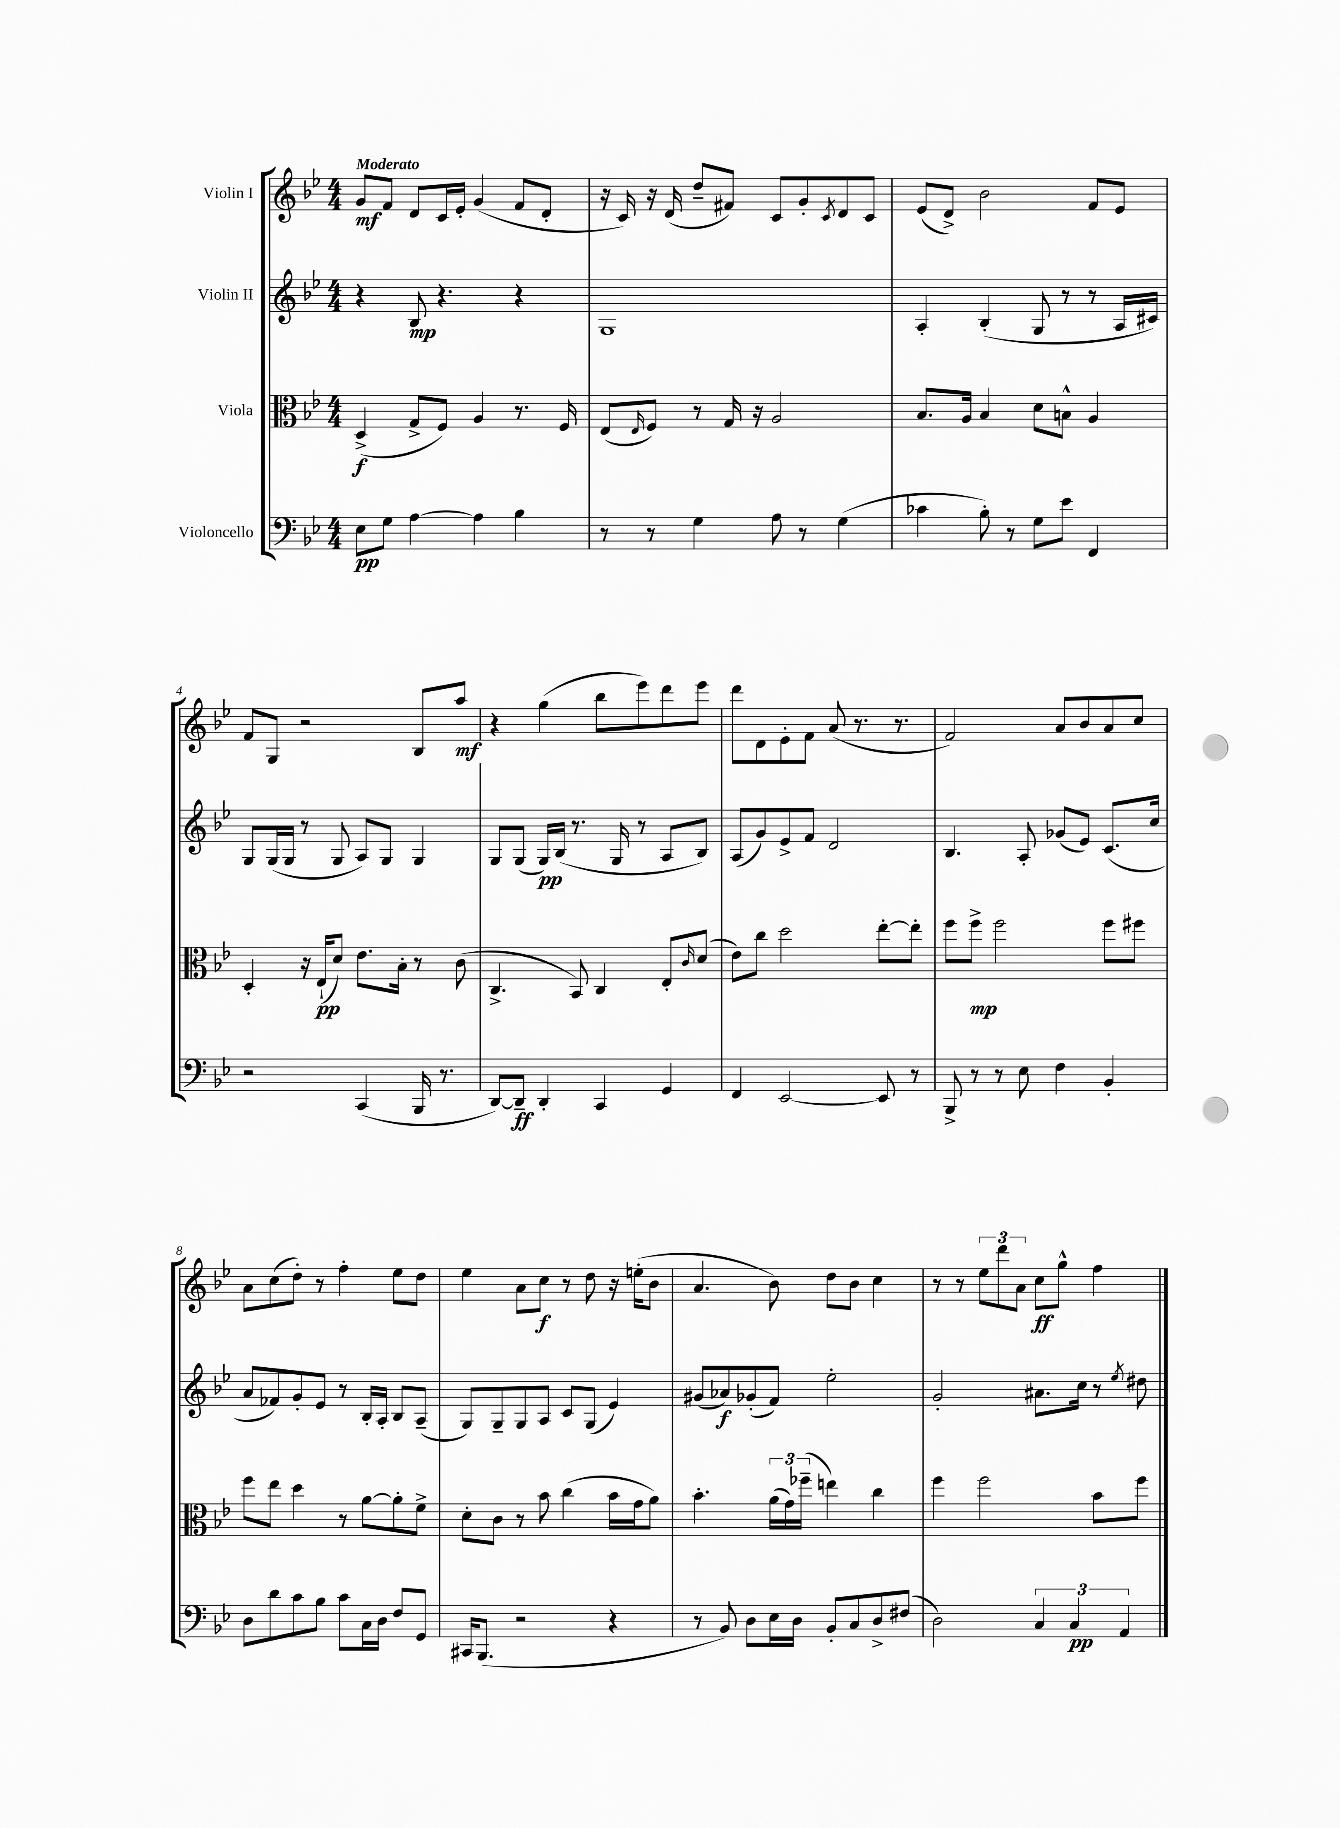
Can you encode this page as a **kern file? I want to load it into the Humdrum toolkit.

**kern	**dynam	**kern	**dynam	**kern	**dynam	**kern	**dynam
*part4	*part4	*part3	*part3	*part2	*part2	*part1	*part1
*staff4	*staff4	*staff3	*staff3	*staff2	*staff2	*staff1	*staff1
*I"Violoncello	*	*I"Viola	*	*I"Violin II	*	*I"Violin I	*
*clefF4	*	*clefC3	*	*clefG2	*	*clefG2	*
*k[b-e-]	*	*k[b-e-]	*	*k[b-e-]	*	*k[b-e-]	*
*M4/4	*	*M4/4	*	*M4/4	*	*M4/4	*
=1	=1	=1	=1	=1	=1	=1	=1
!	!	!	!	!	!	!LO:TX:a:B:t=Moderato	!
8E-\L	pp	(4D^/	f	4r	.	8g/L	mf
8G\J	.	.	.	.	.	8f/J	.
[4A\	.	8G^/L	.	8B-/	mp	8d/L	.
.	.	8F/J)	.	4.r	.	16c/L	.
.	.	.	.	.	.	16e-'/JJ	.
4A\]	.	4A/	.	.	.	(4g/	.
4B-\	.	8.r	.	4r	.	8f/L	.
.	.	.	.	.	.	8d'/J	.
.	.	16F/	.	.	.	.	.
=2	=2	=2	=2	=2	=2	=2	=2
8r	.	(8E-/L	.	1G	.	16r	.
.	.	.	.	.	.	16c/)	.
.	.	16qqE-/	.	.	.	.	.
8r	.	8F/J)	.	.	.	16r	.
.	.	.	.	.	.	(16d/	.
4G\	.	8r	.	.	.	8dd~/L	.
.	.	16G/	.	.	.	8f#X/J)	.
.	.	16r	.	.	.	.	.
8A\	.	2A/	.	.	.	8c/L	.
8r	.	.	.	.	.	8g'/	.
.	.	.	.	.	.	8qc/	.
(4G\	.	.	.	.	.	8d/	.
.	.	.	.	.	.	8c/J	.
=3	=3	=3	=3	=3	=3	=3	=3
4c-X\	.	8.B-/L	.	4A'/	.	(8e-/L	.
.	.	.	.	.	.	8d^/J)	.
.	.	16A/Jk	.	.	.	.	.
8B-'\)	.	4B-/	.	(4B-'/	.	2b-\	.
8r	.	.	.	.	.	.	.
8G\L	.	8d\L	.	8G/	.	.	.
8e-\J	.	8Bn^^\J	.	8r	.	.	.
4FF/	.	4A/	.	8r	.	8f/L	.
.	.	.	.	16A/LL	.	8e-/J	.
.	.	.	.	16c#X/JJ)	.	.	.
!!LO:LB:g=z
=4	=4	=4	=4	=4	=4	=4	=4
2r	.	4D'/	.	8G/L	.	8f/L	.
.	.	.	.	(16G/L	.	8G/J	.
.	.	.	.	16G/JJ	.	.	.
.	.	16r	.	8r	.	2r	.
.	.	(16E-`/KL	pp	.	.	.	.
.	.	8d/J)	.	8G/	.	.	.
(4CC/	.	8.e-\L	.	8A/L)	.	.	.
.	.	.	.	8G/J	.	.	.
.	.	16B-'\Jk	.	.	.	.	.
16BBB-/	.	8r	.	4G/	.	8B-/L	.
8.r	.	.	.	.	.	.	.
.	.	(8c\	.	.	.	8aa/J	mf
=5	=5	=5	=5	=5	=5	=5	=5
[8DD/L)	.	4.C^/	.	8G/L	.	4r	.
8DD~/J]	ff	.	.	(8G/J	.	.	.
4DD'/	.	.	.	16G/LL)	pp	(4gg\	.
.	.	.	.	(16B-/JJ	.	.	.
.	.	8BB-/)	.	8.r	.	.	.
4CC/	.	4C/	.	.	.	8bb-\L	.
.	.	.	.	16G/	.	.	.
.	.	.	.	8r	.	8eee-\)	.
4GG/	.	8E-'/L	.	8A/L	.	8ddd\	.
.	.	16qqc/	.	.	.	.	.
.	.	(8d/J	.	8B-/J)	.	8eee-\J	.
=6	=6	=6	=6	=6	=6	=6	=6
4FF/	.	8e-\L)	.	(8A/L	.	8ddd\L	.
.	.	8cc\J	.	8g/)	.	8d\	.
[2EE-/	.	2dd\	.	8e-^/	.	8e-'\	.
.	.	.	.	8f/J	.	8f\J	.
.	.	.	.	2d/	.	(8a/	.
.	.	.	.	.	.	8.r	.
8EE-/]	.	[8ee-'\L	.	.	.	.	.
.	.	.	.	.	.	8.r	.
8r	.	8ee-'\J]	.	.	.	.	.
=7	=7	=7	=7	=7	=7	=7	=7
8BBB-^/	.	8ff\L	.	4.B-/	.	2f/)	.
8r	.	8ff^\J	mp	.	.	.	.
8r	.	2ff\	.	.	.	.	.
8E-\	.	.	.	8A'/	.	.	.
4F\	.	.	.	(8g-X/L	.	8a/L	.
.	.	.	.	8e-/J)	.	8b-/	.
4BB-'/	.	8ff\L	.	(8.c/L	.	8a/	.
.	.	8ff#X\J	.	.	.	8cc/J	.
.	.	.	.	16cc/Jk	.	.	.
!!LO:LB:g=z
=8	=8	=8	=8	=8	=8	=8	=8
8D\L	.	8ff\L	.	8a/L	.	8a\L	.
8d\	.	8ee-\J	.	8f-X/)	.	(8cc\	.
8c\	.	4dd\	.	8g'/	.	8dd'\J)	.
8B-\J	.	.	.	8e-/J	.	8r	.
8c\L	.	8r	.	8r	.	4ff'\	.
16C\L	.	[8a\L	.	16B-'/LL	.	.	.
16D\JJ	.	.	.	16A'/JJ	.	.	.
8F/L	.	8a'\]	.	8B-/L	.	8ee-\L	.
8GG/J	.	8f^\J	.	(8A~/J	.	8dd\J	.
=9	=9	=9	=9	=9	=9	=9	=9
16CC#X/KL	.	8d'\L	.	8G/L)	.	4ee-\	.
(8.BBB-/J	.	.	.	.	.	.	.
.	.	8c\J	.	8G~/	.	.	.
2r	.	8r	.	8G/	.	8a\L	.
.	.	8b-\	.	8A/J	.	8cc\J	f
.	.	(4cc\	.	8c/L	.	8r	.
.	.	.	.	(8G/J	.	8dd\	.
4r	.	16b-\LL	.	4e-/)	.	16r	.
.	.	16g\J	.	.	.	(16een'\KL	.
.	.	8a\J)	.	.	.	8b-\J	.
=10	=10	=10	=10	=10	=10	=10	=10
8r	.	4.b-'\	.	(8g#X/L	.	4.a/	.
8BB-/)	.	.	.	8a-X/)	f	.	.
8D\L	.	.	.	(8g-X'/	.	.	.
16E-\L	.	(24a\LL	.	8f/J)	.	8b-\)	.
.	.	24g\)	.	.	.	.	.
16D\JJ	.	.	.	.	.	.	.
.	.	(24ff-X~\JJ	.	.	.	.	.
8BB-'/L	.	4een\)	.	2ee-'\	.	8dd\L	.
8C/	.	.	.	.	.	8b-\J	.
8D^/	.	4cc\	.	.	.	4cc\	.
(8F#X/J	.	.	.	.	.	.	.
=11	=11	=11	=11	=11	=11	=11	=11
2D\)	.	4ff\	.	2g'/	.	8r	.
.	.	.	.	.	.	8r	.
.	.	2ff\	.	.	.	12ee-\L	.
.	.	.	.	.	.	12ddd\	.
.	.	.	.	.	.	12a\J	.
6C/	.	.	.	8.a#X\L	.	8cc\L	ff
.	.	.	.	.	.	8gg^^\J	.
6C/	pp	.	.	.	.	.	.
.	.	.	.	16cc\Jk	.	.	.
.	.	8b-\L	.	8r	.	4ff\	.
6AA/	.	.	.	.	.	.	.
.	.	.	.	8qee-/	.	.	.
.	.	8ff\J	.	8dd#X\	.	.	.
==	==	==	==	==	==	==	==
*-	*-	*-	*-	*-	*-	*-	*-
